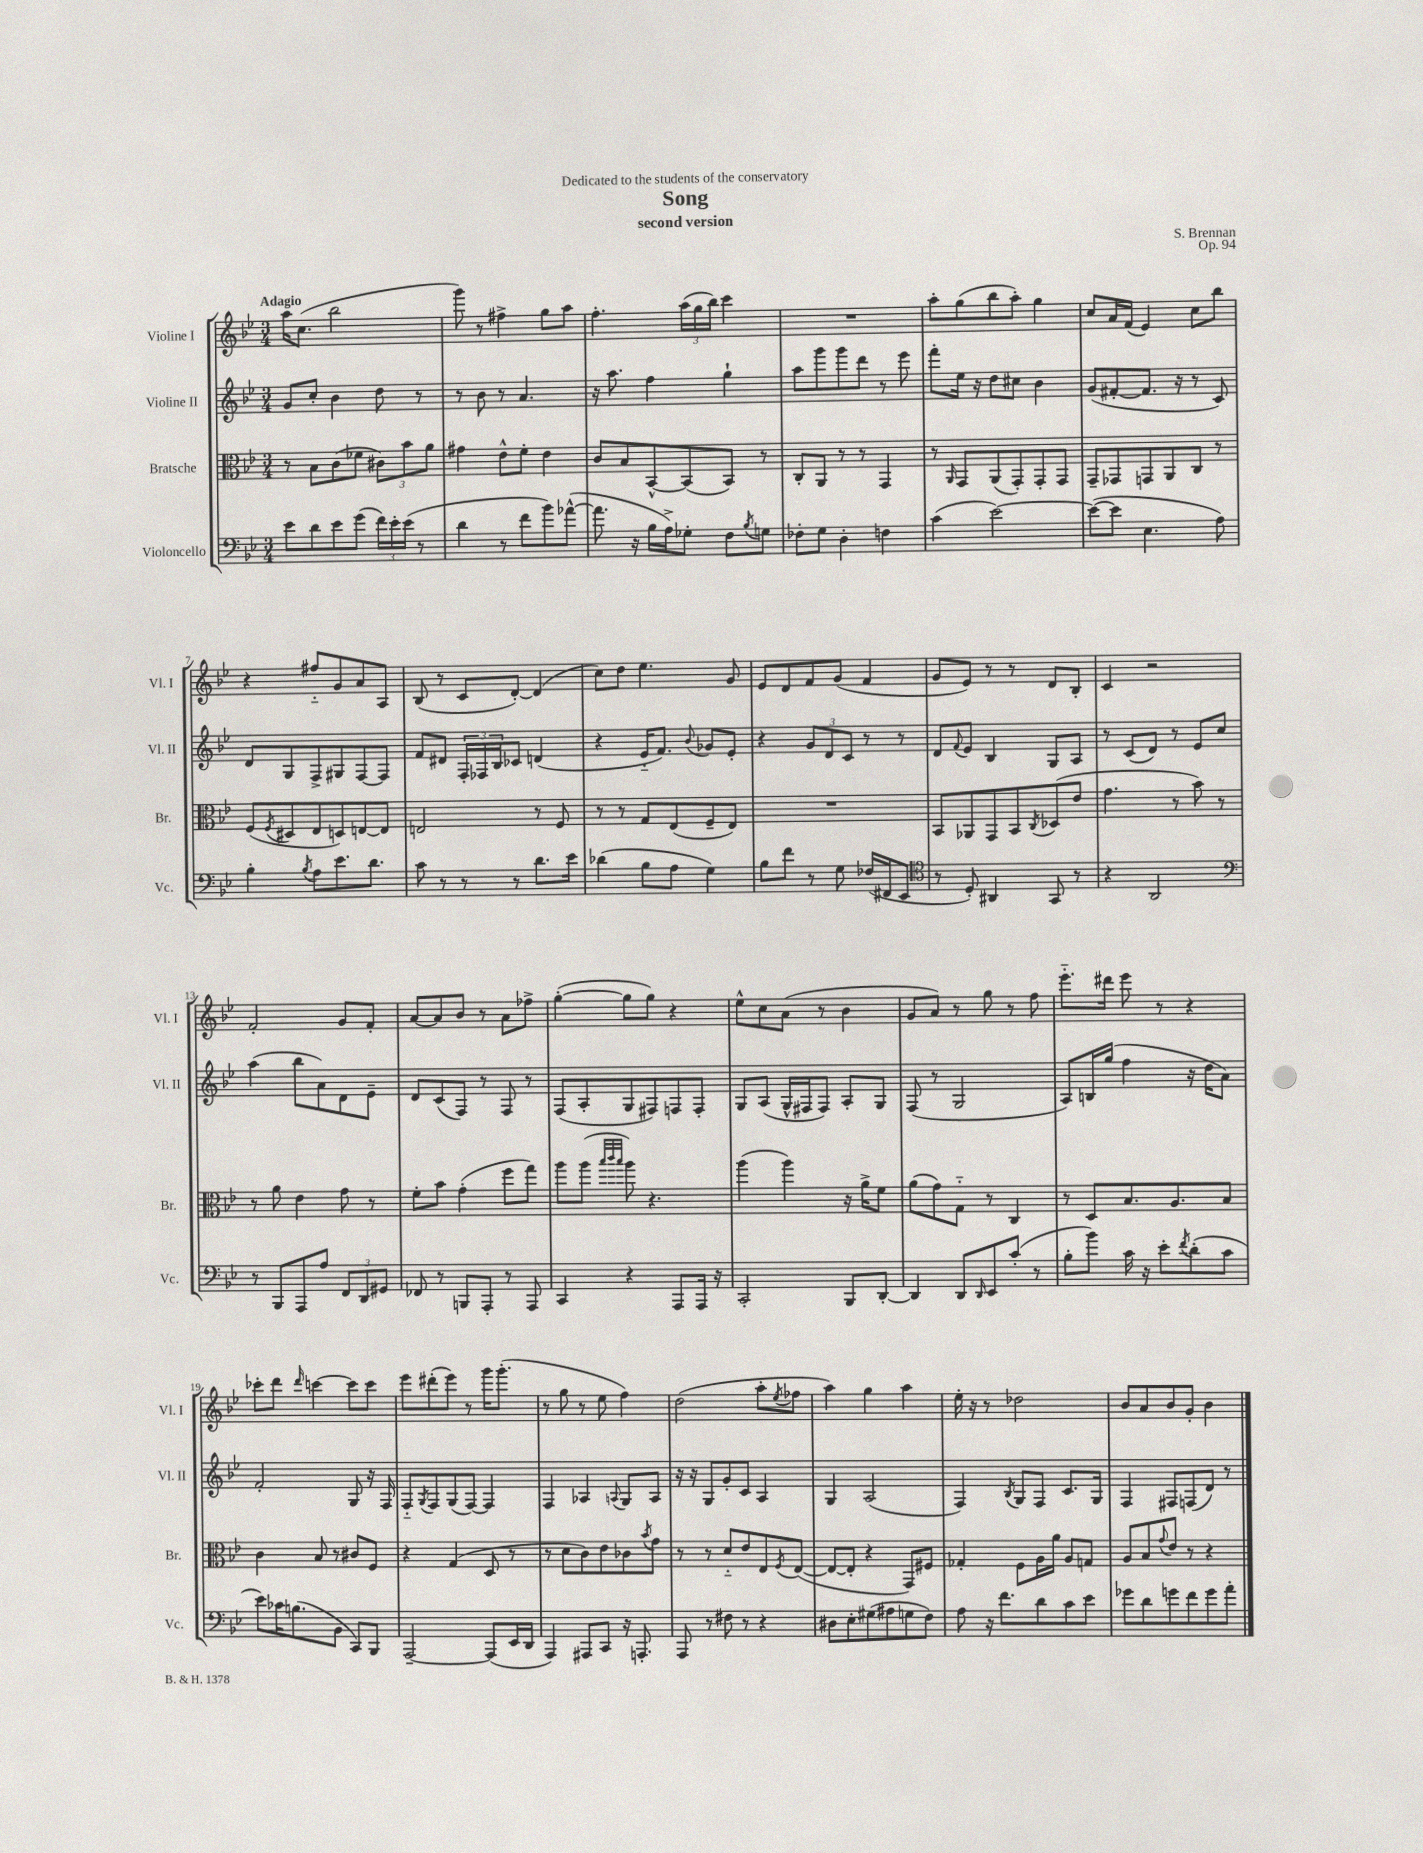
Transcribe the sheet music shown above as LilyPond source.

\header { title = "Song" composer = "S. Brennan" subtitle = "second version" dedication = "Dedicated to the students of the conservatory" opus = "Op. 94" }
<<
\new StaffGroup <<
\new Staff = "s0" \with { instrumentName = "Violine I" shortInstrumentName = "Vl. I" } {
    \clef treble \key bes \major \numericTimeSignature \time 3/4 \tempo "Adagio"
    a''16 c''8.( bes''2 |
    g'''8) r8 fis''4-> g''8 a''8 |
    f''4.-. \tuplet 3/2 { a''16( g''16 bes''16) } c'''4 |
    R2. |
    a''8-. g''8( bes''8 a''8-.) g''4 |
    c''8 a'16 f'16( ees'4) c''8 bes''8 |
    r4 fis''8-_ g'8 a'8 a8 |
    bes8( r8 c'8 d'8~-.) d'4( |
    c''8) d''8 ees''4. g'8 |
    ees'8 d'8 f'8 g'8( f'4 |
    g'8 ees'8) r8 r8 d'8 bes8-. |
    c'4 r2 |
    f'2-. g'8 f'8-. |
    a'8~ a'8 bes'8 r8 a'8 fes''8-> |
    g''4~-.( g''8 g''8) r4 |
    ees''8-^ c''8 a'8( r8 bes'4 |
    g'8 a'8) r8 g''8 r8 f''8 |
    ees'''8.-_ dis'''16 ees'''8 r8 r4 |
    ces'''8-. d'''8 \grace { d'''16 } c'''4~ c'''8 c'''8 |
    ees'''8 dis'''8-.( ees'''8) r8 g'''16 g'''8.-.( |
    r8 g''8 r8 ees''8 f''4) |
    d''2( a''8-. \acciaccatura { ees''8 } fes''8 |
    a''4) g''4 a''4 |
    ees''16-. r16 r8 des''2 |
    bes'8 a'8 bes'8 g'8-. bes'4 \bar "|." |
}
\new Staff = "s1" \with { instrumentName = "Violine II" shortInstrumentName = "Vl. II" } {
    \clef treble \key bes \major \numericTimeSignature \time 3/4
    g'8 c''8-. bes'4 d''8 r8 |
    r8 bes'8 r8 a'4. |
    r16 a''8. f''4 g''4-! |
    a''8 g'''8 g'''8 d'''8 r8 ees'''8 |
    f'''8-. ees''16 r16 d''8 cis''8 bes'4 |
    g'8( fis'8~-. fis'8. r16 r8 c'8) |
    d'8 g8 f8-> gis8 f8~ f8 |
    f'8 dis'8 \tuplet 3/2 { f16-. fes16 bes16 } ces'8 d'4( |
    r4 ees'16-_ f'8.) \appoggiatura { bes'8 } ges'8 ees'8-. |
    r4 \tuplet 3/2 { g'8 d'8 c'8 } r8 r8 |
    d'8 \appoggiatura { f'8 } ees'8 bes4 g8 a8 |
    r8 c'8( d'8) r8 ees'8 c''8 |
    a''4( bes''8 a'8) d'8 ees'8-- |
    d'8 c'8( f8) r8 f8 r8 |
    f8( a8-. g8 fis8) f8 f8-. |
    g8 a8( g16-^ fis16 fis8) a8-. g8 |
    f8( r8 g2 |
    a8) b16 g''16( f''4 r16 d''16 a'8) |
    f'2-. g8 r16 f16 |
    f8-_ \acciaccatura { g8 } f8 g8( f8~) f4 |
    f4 aes4 \appoggiatura { a8 } g8 a8 |
    r16 r16 g8 g'8-. c'8 a4 |
    g4 a2( |
    f4) \acciaccatura { bes8 } g8 f8 c'8. g16 |
    f4 fis8 f8( d'8) r8 \bar "|." |
}
\new Staff = "s2" \with { instrumentName = "Bratsche" shortInstrumentName = "Br." } {
    \clef alto \key bes \major \numericTimeSignature \time 3/4
    r8 bes8 c'8( fes'8 \tuplet 3/2 { cis'8) bes'8 a'8 } |
    gis'4 ees'8-^ f'8-. ees'4 |
    c'8 bes8 bes,8~-^ bes,8( bes,8) r8 |
    c8-. a,8 r8 r8 g,4 |
    r8 \grace { a,16 } g,8 a,8( g,8-.) g,8-. g,8 |
    g,8-- ges,8 g,8 a,8 c8 r8 |
    f8( \acciaccatura { f8 } dis8 ees8 d8) e8~ e8 |
    e2 r8 f8 |
    r8 r8 g8 ees8( f8-- ees8) |
    R2. |
    bes,8 aes,8 g,8 bes,8 \acciaccatura { c8 } des8( ees'8 |
    g'4. r8 bes'8) r8 |
    r8 a'8 ees'4 g'8 r8 |
    f'8-. bes'8 g'4-.( f''8 g''8) |
    a''8 a''8( \grace { bes''32 c'''32 bes''32 } a''8) r4. |
    a''4( a''4) r16 a'16-> f'8 |
    a'8( g'8) g8-_ r8 c4 |
    r8 d8 bes8. a8. bes8 |
    c'4 bes8 r8 cis'8 f8 |
    r4 g4( d8 r8 |
    r8 d'8 c'8) ees'8 ces'8 \acciaccatura { bes'8 } g'8 |
    r8 r8 d'8-_ ees'8 ees8 \acciaccatura { f8 } ees8~( |
    ees8~ ees8-. r4 g,8) fis8 |
    ges4-. f8 a16 a'16 a8 g8 |
    a8 bes8 \appoggiatura { g'8 } ees'8 r8 r4 \bar "|." |
}
\new Staff = "s3" \with { instrumentName = "Violoncello" shortInstrumentName = "Vc." } {
    \clef bass \key bes \major \numericTimeSignature \time 3/4
    ees'8 d'8 ees'8 g'8( \tuplet 3/2 { f'16) ees'16-. ees'16( } r8 |
    d'4 r8 f'8 bes'8) aes'8~-^( |
    aes'8. r16 bes16 a16->) ges8-. f8 \acciaccatura { bes8 } g8 |
    fes8-. g8 d4-. f4 |
    c'4( ees'2~) |
    ees'8~( ees'8 ees4. a8) |
    bes4-. \acciaccatura { bes8 } a8 ees'8. d'8. |
    c'8 r8 r8 r8 d'8. ees'16 |
    des'4( bes8 a8 g4) |
    bes8 f'8 r8 g8 fes16( fis,16 ees,8 |
    \clef tenor r8 d8-.) ais,4 g,8 r8 |
    r4 a,2 |
    \clef bass r8 bes,,8 a,,8 a8 \tuplet 3/2 { f,8 d,8 gis,8 } |
    fes,8 r8 b,,8 a,,8-. r8 a,,8 |
    c,4 r4 a,,8 a,,16 r16 |
    c,2-. bes,,8 d,8~-. |
    d,4 d,8 \grace { d,16 } ees,8 c'8-.( r8 |
    bes8-. bes'8) c'16 r16 ees'8-. \acciaccatura { f'8 } d'8-.( c'8 |
    ees'8) ces'16 b8.( bes,8 c,8) bes,,8 |
    a,,2~-- a,,8( ees,16 d,16 |
    a,,4) ais,,8 c,8 r16 a,,8.-. |
    a,,8 r8 fis8 r8 r4 |
    dis8 ees8-. gis8( ais8 g8 f8) |
    a8 r16 f'8. d'8 c'8 ees'8 |
    ges'8 d'8 g'8 f'8 g'8 a'8-. \bar "|." |
}
>>
>>
